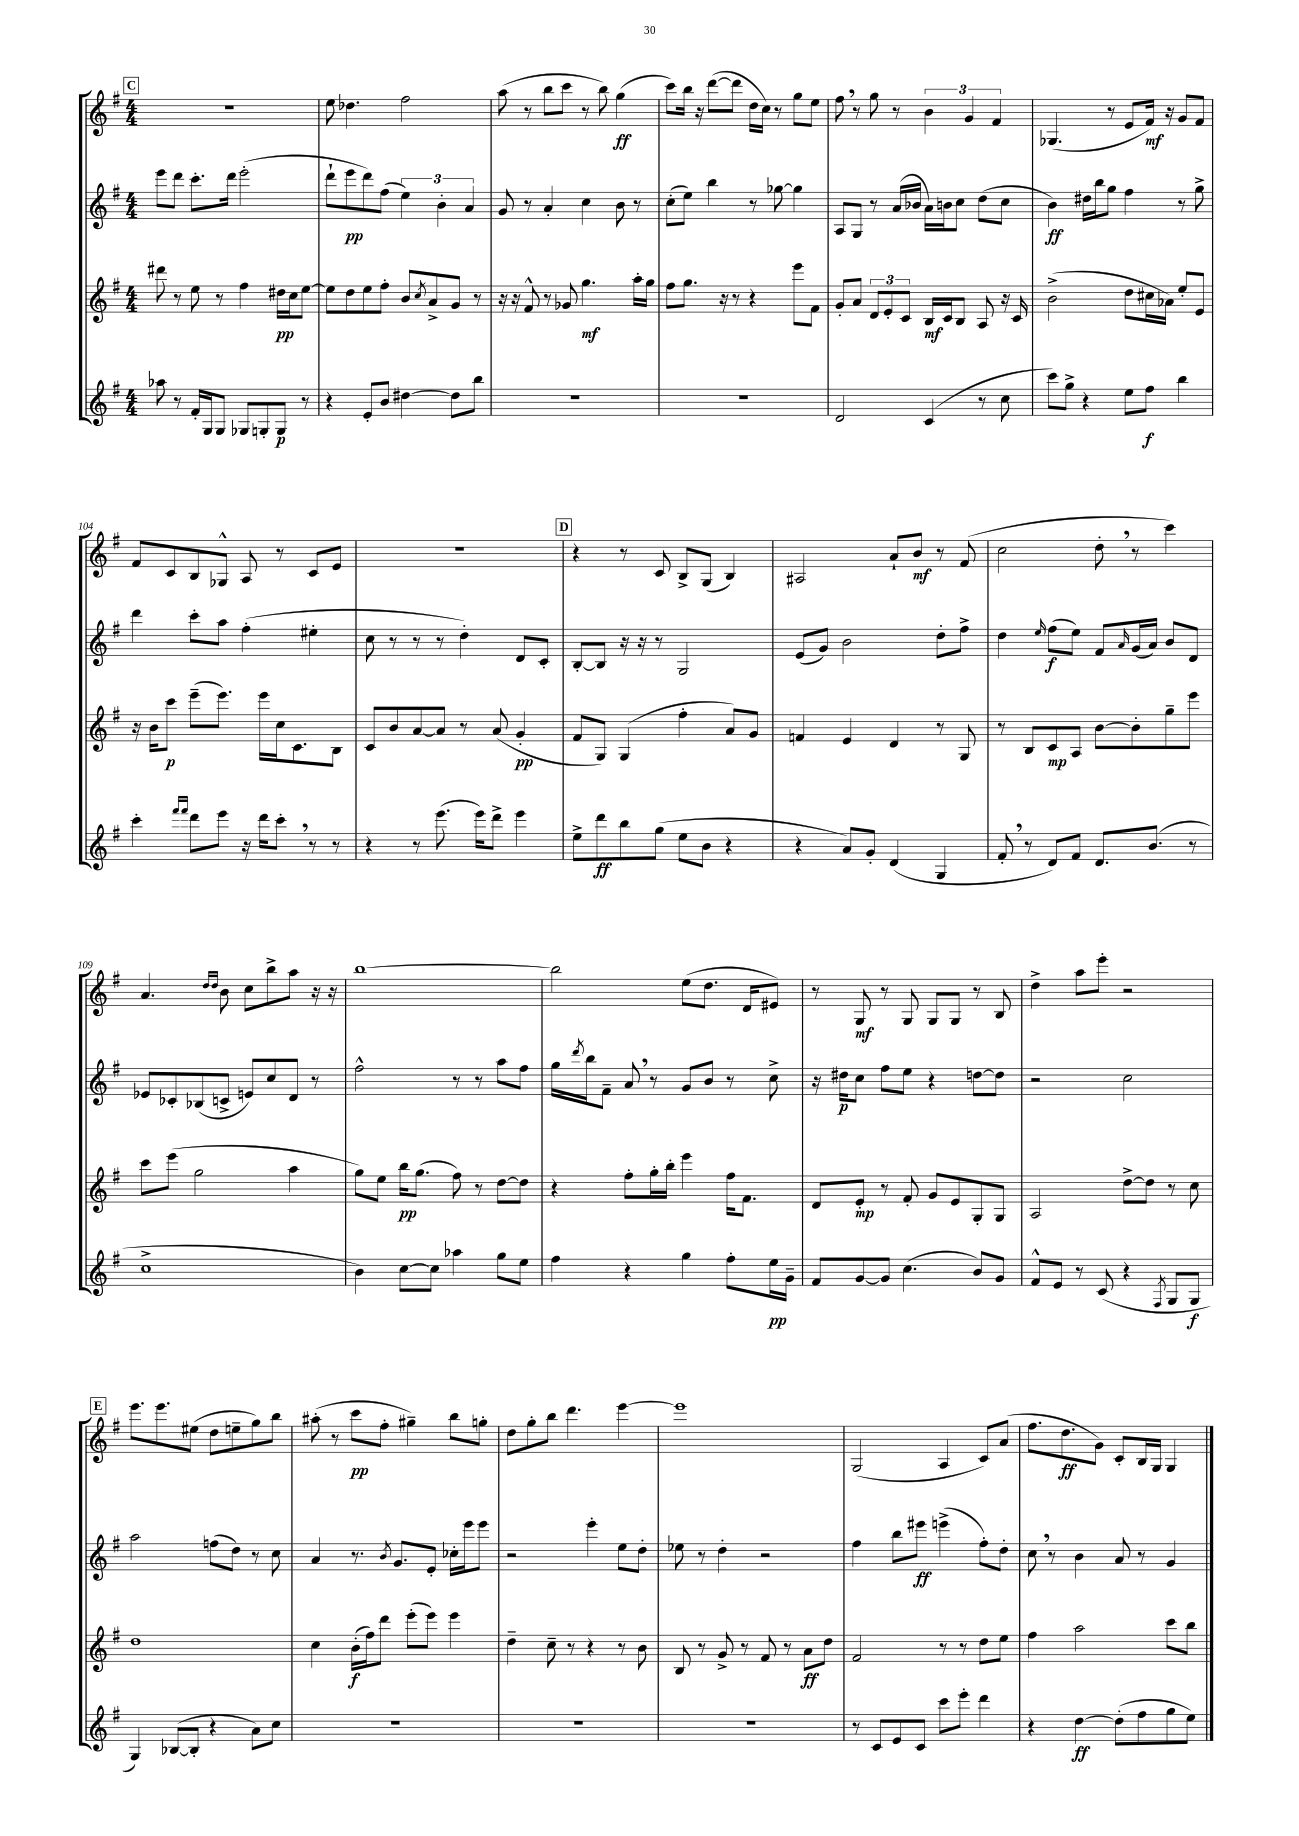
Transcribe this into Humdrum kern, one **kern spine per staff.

**kern	**kern	**kern	**kern
*staff4	*staff3	*staff2	*staff1
*clefG2	*clefG2	*clefG2	*clefG2
*k[f#]	*k[f#]	*k[f#]	*k[f#]
*M4/4	*M4/4	*M4/4	*M4/4
8aa-	8ddd#	8eee	1r
8r	8r	8ddd	.
16f#'	8ee	8.ccc'	.
16G	.	.	.
8G	8r	.	.
.	.	16ddd	.
8G-	4ff#	(2eee'	.
8G'	.	.	.
8G	16dd#	.	.
.	16cc	.	.
8r	[8ee	.	.
=	=	=	=
4r	8ee]	8ddd`	8ee
.	8dd	8eee	4.dd-
8e'	8ee	8ddd)	.
8b	8ff#'	(8ff#	.
[4dd#	8b	6ee)	2ff#
.	8qcc	.	.
.	8a^	.	.
.	.	6b'	.
8dd#]	8g	.	.
.	.	6a	.
8bb	8r	.	.
=	=	=	=
1r	16r	8g	(8aa
.	16r	.	.
.	8f#^^	8r	8r
.	8r	4a'	8bb
.	8g-	.	8ccc
.	4.gg	4cc	8r
.	.	.	8bb)
.	.	8b	(4gg
.	16aa'	8r	.
.	16gg	.	.
=	=	=	=
1r	8ff#	(8cc'	8ccc)
.	8.gg	8ee)	16bb
.	.	.	16r
.	.	4bb	([8ddd
.	16r	.	.
.	8r	.	8ddd]
.	4r	8r	16dd
.	.	.	16cc)
.	.	[8gg-	8r
.	8eee	4gg-]	8gg
.	8f#	.	8ee
=	=	=	=
2d	8g'	8A	8ff#
.	8a	8G	8r
.	12d	8r	8gg
.	12e'	.	.
.	.	(16a	8r
.	12c	.	.
.	.	16b-	.
(4c	16B	16a)	6b
.	16c	16b	.
.	8B	8cc	.
.	.	.	6g
8r	8A	(8dd	.
.	.	.	6f#
8cc	16r	8cc	.
.	16c	.	.
=	=	=	=
8ccc)	(2b^	4b)	(4.G-
8gg^	.	.	.
4r	.	16dd#	.
.	.	16bb	.
.	.	8gg	8r
8ee	8dd	4ff#	8e
8ff#	16cc#	.	16f#)
.	16a-)	.	16r
4bb	8ee'	8r	8g
.	8e	8gg^	8f#
=	=	=	=
4ccc'	16r	4ddd	8f#
.	16b	.	.
.	8ccc	.	8c
16qqfff#	.	.	.
16qqfff#	.	.	.
8ddd	(8eee~	8ccc'	8B
8eee	8.eee)	8aa	8G-^^
16r	.	(4ff#'	8A
16ddd	16eee	.	.
8ccc'	16cc	.	8r
.	8.c	.	.
8r	.	4ee#'	8c
8r	8B	.	8e
=	=	=	=
4r	8c	8cc	1r
.	8b	8r	.
8r	[8a	8r	.
(8.eee	8a]	8r	.
.	8r	4dd')	.
16eee)	.	.	.
8ddd^	(8a	.	.
4eee	4g'	8d	.
.	.	8c'	.
=	=	=	=
8ee^	8f#	[8B'	4r
8ddd	8G)	8B]	.
8bb	(4G	16r	8r
.	.	16r	.
(8gg	.	8r	8c
8ee	4ff#'	2G	8B^
8b	.	.	(8G
4r	8a)	.	4B)
.	8g	.	.
=	=	=	=
4r	4f	(8e	2A#
.	.	8g)	.
8a)	4e	2b	.
8g'	.	.	.
(4d	4d	.	8a`
.	.	.	8b
4G	8r	8dd'	8r
.	8G	8ff#^	(8f#
=	=	=	=
8f#'	8r	4dd	2cc
8r	8B	.	.
.	.	16qqee	.
8d)	8c	(8ff#	.
8f#	8A	8ee)	.
8.d	[8b	8f#	8dd'
.	.	16qqa	.
.	8b']	(16g	8r
(8.b	.	16a)	.
.	8gg~	8b	4ccc)
8r	8eee	8d	.
=	=	=	=
1cc^	8ccc	8e-	4.a
.	(8eee	8c-'	.
.	2gg	(8B-	.
.	.	.	16qqdd
.	.	.	16qqdd
.	.	8c^	8b
.	.	8e)	8cc
.	.	8cc	8bb^
.	4aa	8d	8aa
.	.	8r	16r
.	.	.	16r
=	=	=	=
4b)	8gg)	2ff#^^	[1bb
.	8ee	.	.
[8cc	16bb	.	.
.	(8.gg	.	.
8cc]	.	.	.
4aa-	8ff#)	8r	.
.	8r	8r	.
8gg	[8dd	8aa	.
8ee	8dd]	8ff#	.
=	=	=	=
4ff#	4r	16gg	2bb]
.	.	8qddd	.
.	.	16bb	.
.	.	8f#~	.
4r	8ff#'	8a	.
.	16gg'	8r	.
.	16bb'	.	.
4gg	4eee	8g	(8ee
.	.	8b	8.dd
8ff#'	16ff#	8r	.
.	8.f#	.	16d
16ee	.	8cc^	8e#)
16g~	.	.	.
=	=	=	=
8f#	8d	16r	8r
.	.	16dd#	.
[8g	8e'	8cc	8G
8g]	8r	8ff#	8r
(4.cc	8f#'	8ee	8G
.	8g	4r	8G
.	8e	.	8G
8b)	8G'	[8dd	8r
8g	8G	8dd]	8B
=	=	=	=
8f#^^	2A	2r	4dd^
8e	.	.	.
8r	.	.	8aa
(8c	.	.	8eee'
4r	[8dd^	2cc	2r
.	8dd]	.	.
8qF#	.	.	.
8G	8r	.	.
8G	8cc	.	.
=	=	=	=
4G)	1dd	2aa	8.eee
.	.	.	8.eee
([8B-	.	.	.
8B-']	.	.	(8ee#
4r	.	(8ff	8dd
.	.	8dd)	8ee~
8a)	.	8r	8gg)
8cc	.	8cc	8bb
=	=	=	=
1r	4cc	4a	(8aa#'
.	.	.	8r
.	(16b'	8.r	8ccc
.	16ff#)	.	.
.	8ddd	.	8ff#'
.	.	8qb	.
.	.	8.g	.
.	(8eee'	.	4gg#~)
.	8eee)	8e'	.
.	4eee	16cc-'	8bb
.	.	16eee	.
.	.	8eee	8gg'
=	=	=	=
1r	4dd~	2r	8dd
.	.	.	8gg'
.	8cc~	.	8bb
.	8r	.	4.ddd
.	4r	4eee'	.
.	8r	8ee	[4eee
.	8b	8dd'	.
=	=	=	=
1r	8B	8ee-	1eee]
.	8r	8r	.
.	8g^	4dd'	.
.	8r	.	.
.	8f#	2r	.
.	8r	.	.
.	8a	.	.
.	8dd	.	.
=	=	=	=
8r	2f#	4ff#	(2G
8c	.	.	.
8e	.	8bb	.
8c	.	8eee#	.
8ccc	8r	(4eee^	4A
8eee'	8r	.	.
4ddd	8dd	8ff#')	8c)
.	8ee	8dd'	(8a
=	=	=	=
4r	4ff#	8cc	8.ff#
.	.	8r	.
.	.	.	8.dd
[4dd	2aa	4b	.
.	.	.	8g)
(8dd']	.	8a	8c'
8ff#	.	8r	16B
.	.	.	16G
8gg	8ccc	4g	4G
8ee)	8bb	.	.
==	==	==	==
*-	*-	*-	*-
